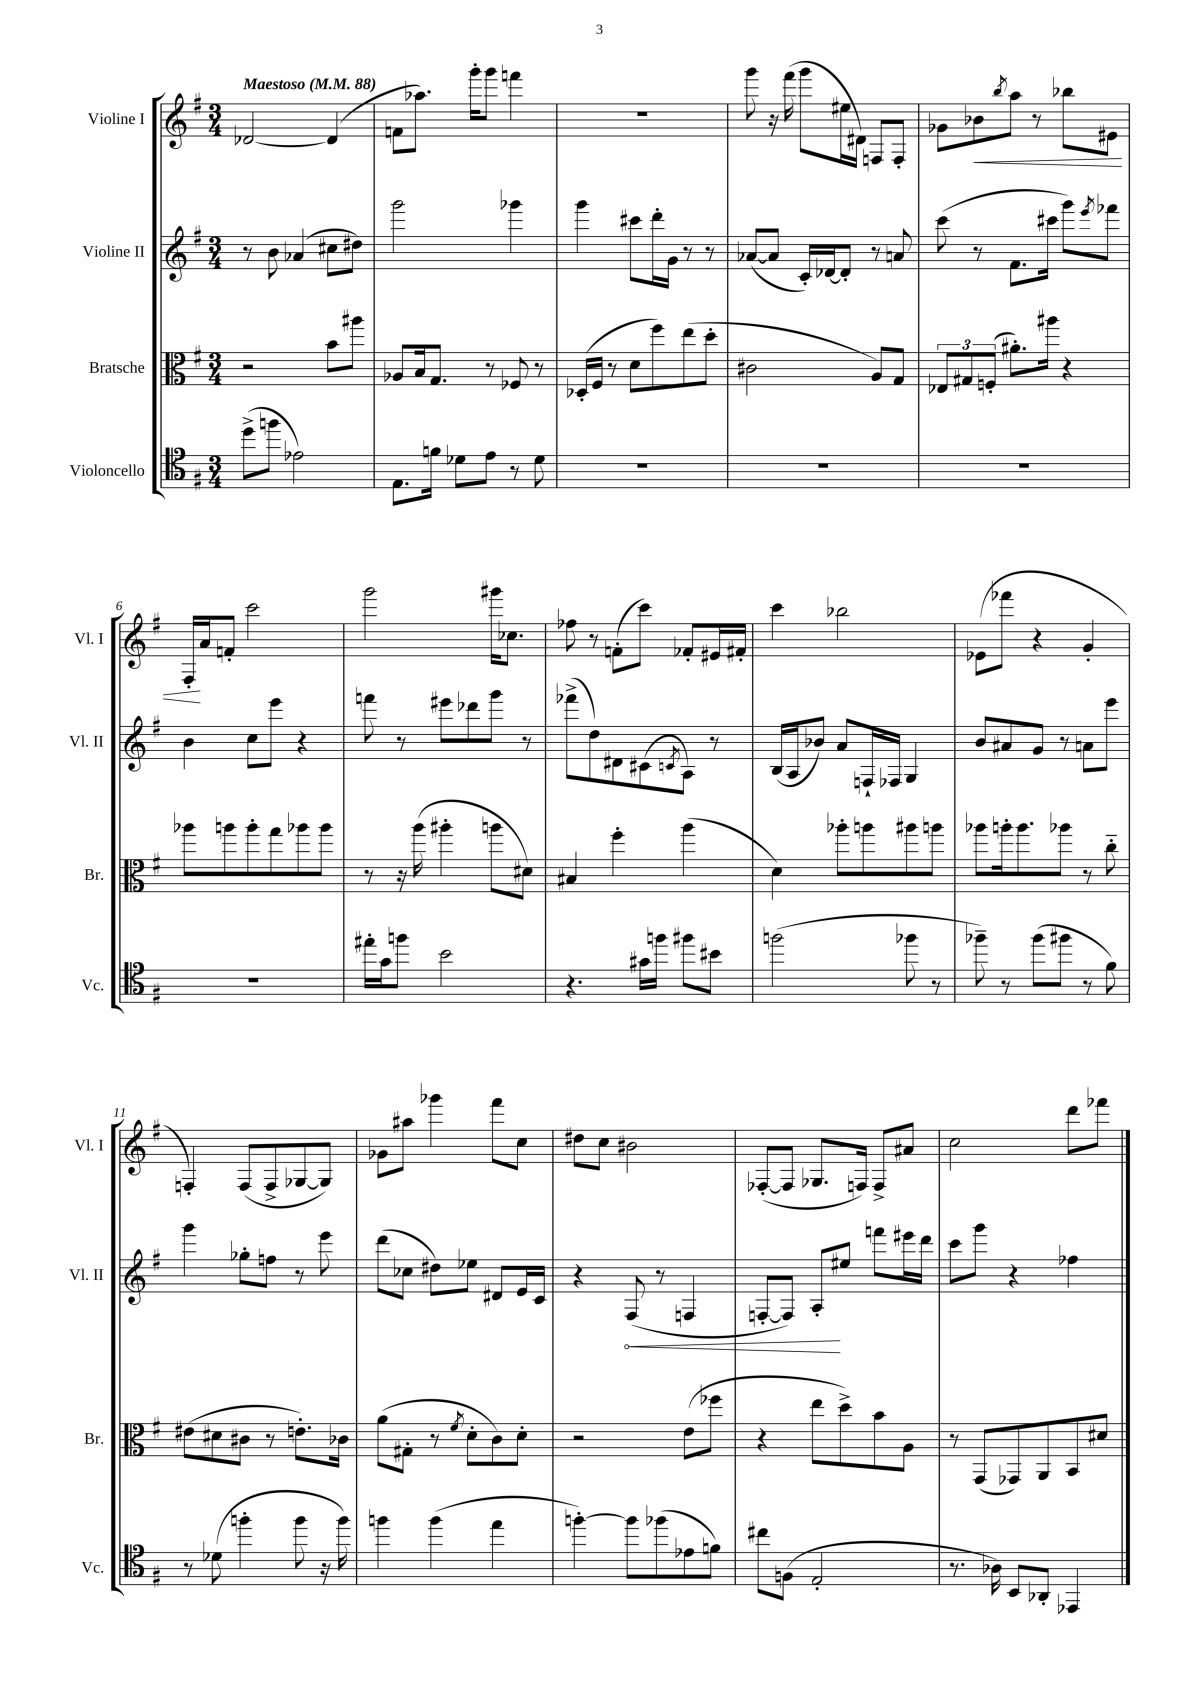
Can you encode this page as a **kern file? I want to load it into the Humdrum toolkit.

**kern	**kern	**kern	**kern
*staff4	*staff3	*staff2	*staff1
*clefC4	*clefC3	*clefG2	*clefG2
*k[f#]	*k[f#]	*k[f#]	*k[f#]
*M3/4	*M3/4	*M3/4	*M3/4
*MM88	*MM88	*MM88	*MM88
(8dd^\L	2r	8r	[2d-/
8ff\J	.	8b\	.
2e-\)	.	(4a-/	.
.	8b\L	8cc#\L	(4d-/]
.	8aa#\J	8dd#\J)	.
=	=	=	=
8.E\L	8A-/L	2ggg\	8f\L
.	16B/k	.	8.aa-\J)
16f\Jk	8.G/J	.	.
8d-\L	.	.	.
.	.	.	16ggg'\LK
8e\J	8r	.	8ggg\J
8r	8F-/	4ggg-\	4fff\
8d-\	8r	.	.
=	=	=	=
2.r	(16D-'/LL	4ggg\	2.r
.	16F#/JJ	.	.
.	8r	.	.
.	8d\L	8ccc#\L	.
.	8ff#\)	16ddd'\L	.
.	.	16g\JJ	.
.	(8ee\	8r	.
.	8dd'\J	8r	.
=	=	=	=
2.r	2c#\	([8a-/L	8ggg\
.	.	8a-/]J	16r
.	.	.	(16fff#\
.	.	16c'/LL)	8ggg\L
.	.	[16d-/J	.
.	.	8d-'/]J	16ee#\L
.	.	.	16d#\JJ)
.	8A/L)	8r	8F/L
.	8G/J	8a/	8F'/J
=	=	=	=
2.r	12E-/L	(8ccc\	8g-\L
.	12G#/	.	.
.	.	8r	8b-\
.	(12F'/J	.	.
.	.	.	8qbb/
.	8.a#'\L)	8.f#\L	8aa\J
.	.	.	8r
.	16aa#\Jk	16ccc#\Jk	.
.	4r	8ggg\L)	8bb-\L
.	.	8qeee/	.
.	.	8fff-\J	8e#\J
=	=	=	=
2.r	8aa-\L	4b\	16F#'/LL
.	.	.	16a/J
.	8aa\	.	8f'/J
.	8aa'\	8cc\L	2ccc\
.	8gg\	8eee\J	.
.	8aa-\	4r	.
.	8aa-\J	.	.
=	=	=	=
16ee#'\LL	8r	8fff\	2ggg\
16g\J	.	.	.
8ff\J	16r	8r	.
.	(16aa\	.	.
2b\	4aa#'\	8eee#\L	.
.	.	8ddd-\	.
.	8aa\L	8ggg\J	16ggg#\LK
.	.	.	8.cc-\J
.	8d#\J)	8r	.
=	=	=	=
4.r	4B#/	(8fff-^\L	8ff-\
.	.	8dd\)	8r
.	4ff#'\	8d#\	(8f'\L
16g#\LL	.	(8c#\	8ccc\J)
16ff\JJ	.	.	.
.	.	8qc/	.
8ff#\L	(4aa\	8A\J)	8f-'/L
8b#\J	.	8r	16e#/L
.	.	.	16f#'/JJ
=	=	=	=
(2ff\	4d\)	(16B/LL	4ccc\
.	.	16A/J	.
.	.	8b-/J)	.
.	8aa-'\L	8a/L	2bb-\
.	8aa\	16F`/L	.
.	.	16F-/JJ	.
8ff-\	8aa#\	4G/	.
8r	8aa\J	.	.
=	=	=	=
8ff-~\)	8aa-\L	8b/L	(8e-\L
8r	16aa'\k	8a#/	8fff-\J
.	8.aa\	.	.
(8ff-\L	.	8g/J	4r
8ff#\J	8aa-\J	8r	.
8r	8r	8a\L	4g'/
8f#\)	8cc'~\	8eee\J	.
=	=	=	=
8r	(8e#\L	4ggg\	4F'/)
(8d-\	8d#\	.	.
4ff'\	8c#\J	8gg-'\L	(8F/L
.	8r	8ff\J	8F^/
8ff\	8.e'\L)	8r	[8G-/
16r	.	8eee\	8G-/]J)
16ff\)	16c-\Jk	.	.
=	=	=	=
4ff\	(8a\L	(8ddd\L	8g-\L
.	8G#'\J	8cc-\J	8aa#\J
(4ff\	8r	8dd#\L)	4ggg-\
.	8qf#/	.	.
.	8d'\L	8ee-\J	.
4ee\	8c\)	8d#/L	8fff#\L
.	8d'\J	16e/L	8cc\J
.	.	16c/JJ	.
=	=	=	=
[4ff'\)	2r	4r	8dd#\L
.	.	.	8cc\J
8ff\]L	.	(8F#/	2b#\
(8ff-\	.	8r	.
8e-\	(8e\L	4F/	.
8f\J)	8ff-\J	.	.
=	=	=	=
8cc#\L	4r	[8F'/L	([8F-'/L
(8F\J	.	8F/]J)	8F-/]J
2E'/	8ee\L	8A'/L	8.G-/L
.	8dd^\)	8ee#/J	.
.	.	.	16F/Jk)
.	8b\	8fff\L	8F^/L
.	8A\J	16eee#\L	8a#/J
.	.	16ddd\JJ	.
=	=	=	=
8.r	8r	8ccc\L	2cc\
.	(8GG/L	8ggg\J	.
16A-\)	.	.	.
8BB/L	8GG-/)	4r	.
8AA-'/J	8AA/	.	.
4EE-/	8BB/	4ff-\	8ddd\L
.	8d#/J	.	8fff-\J
==	==	==	==
*-	*-	*-	*-
